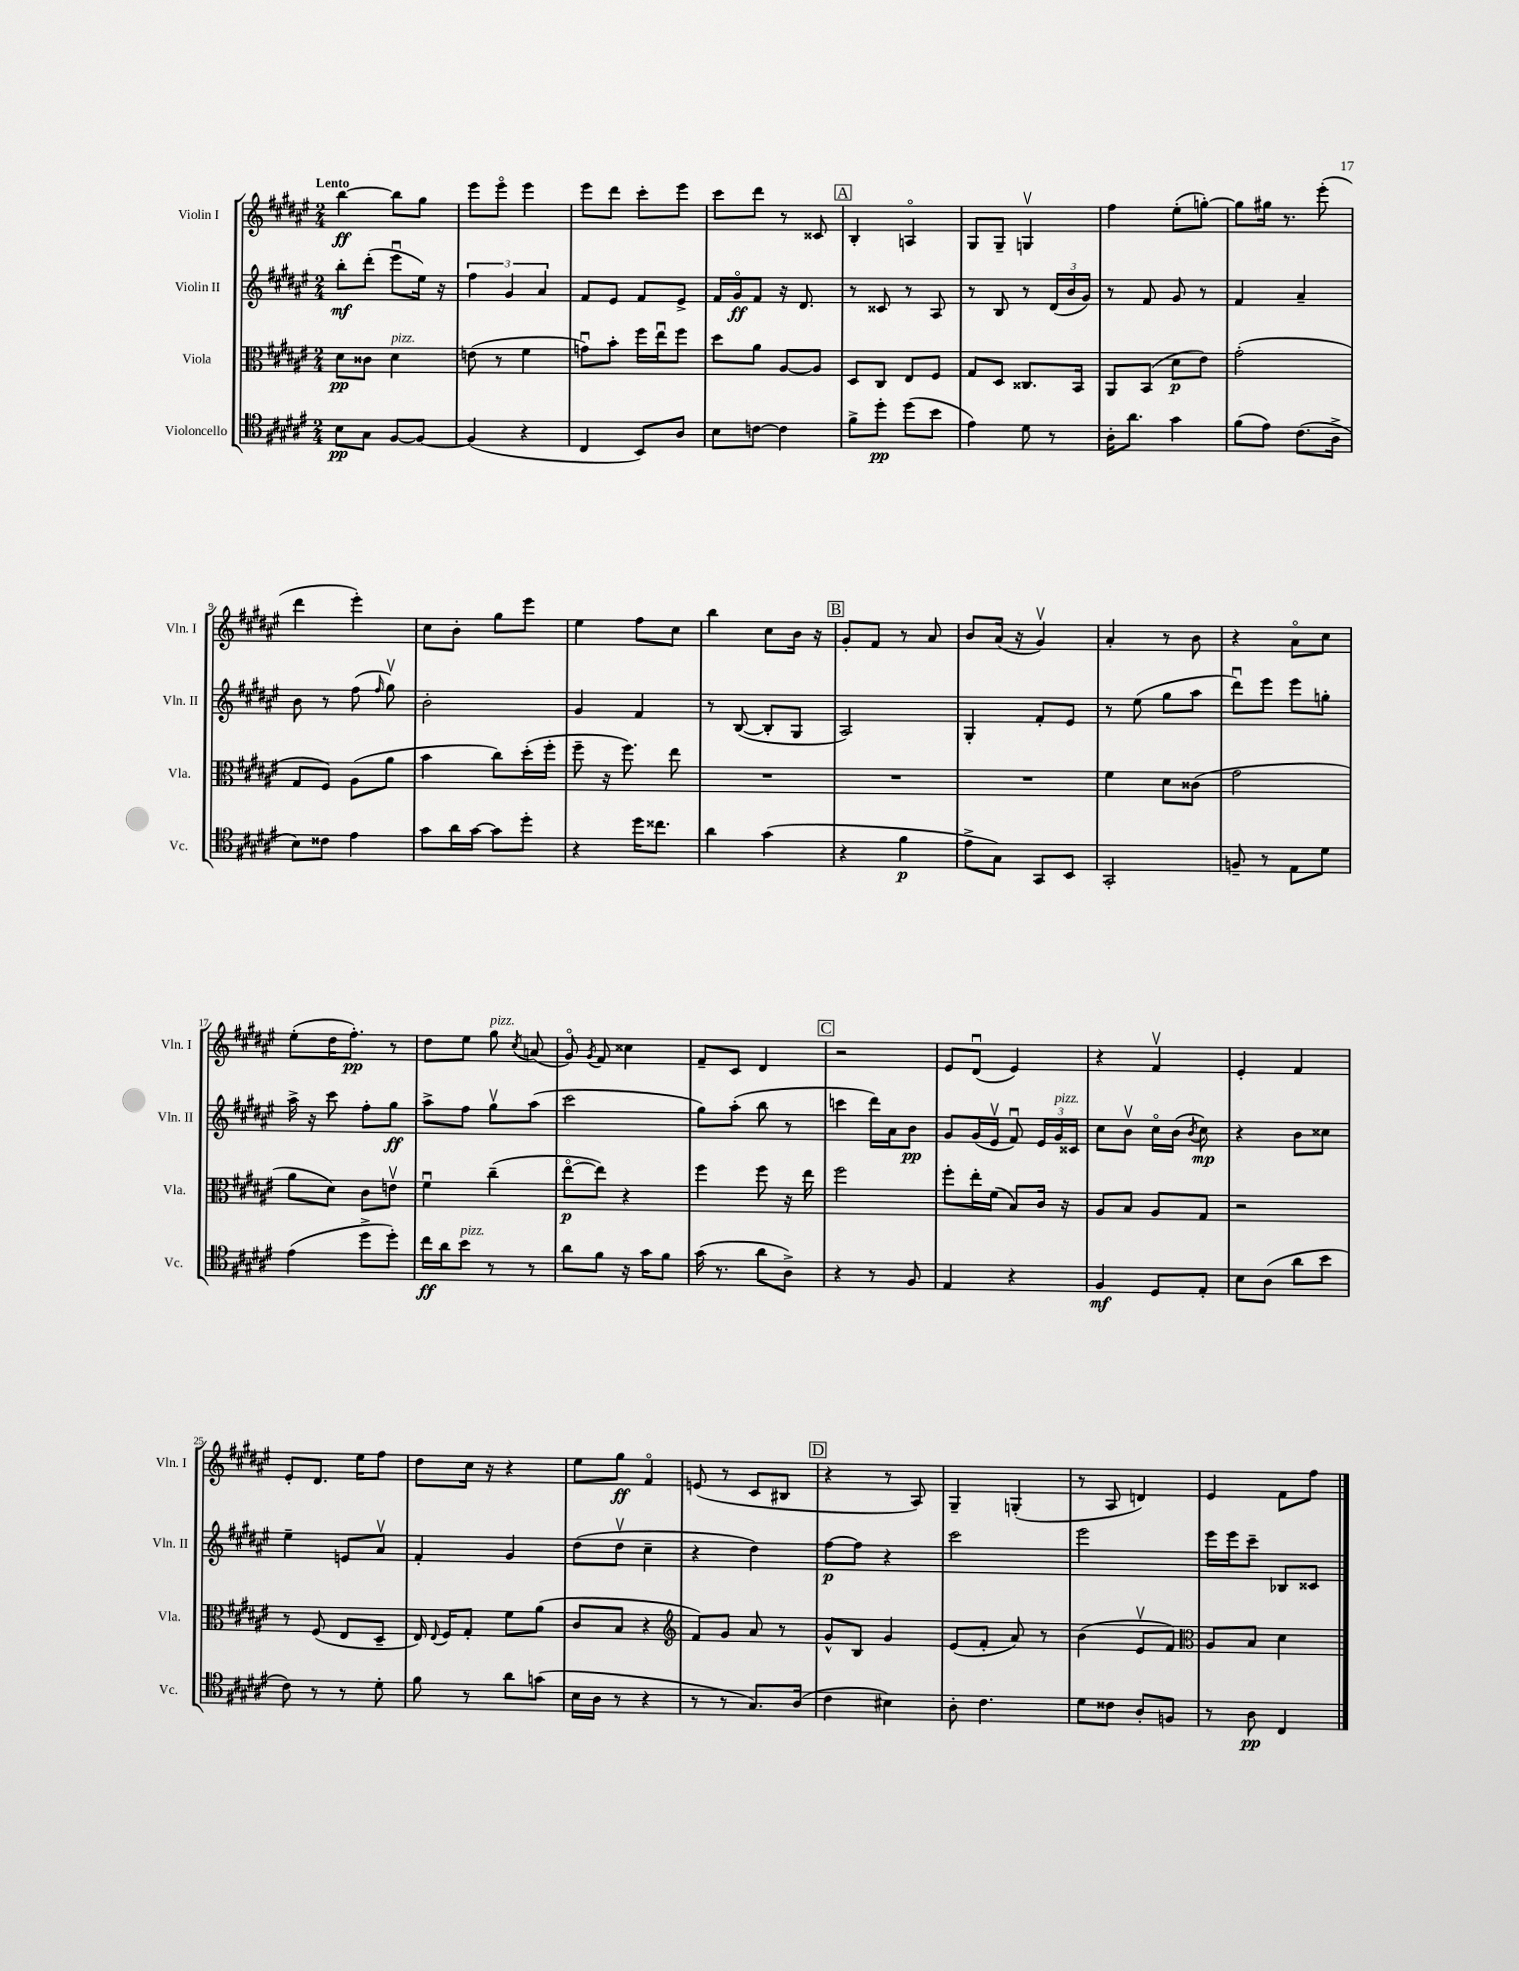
<<
\new StaffGroup <<
\new Staff = "s0" \with { instrumentName = "Violin I" shortInstrumentName = "Vln. I" } {
    \clef treble \key fis \major \numericTimeSignature \time 2/4 \tempo "Lento"
    \autoBeamOff b''4~\ff b''8[ gis''8] |
    eis'''8[ eis'''8]\flageolet eis'''4 |
    eis'''8[ dis'''8] cis'''8[-. eis'''8] |
    cis'''8[ dis'''8] r8 cisis'8 |
    \mark \markup { \box "A" } b4-. a4\flageolet |
    gis8[ gis8]-- g4\upbow |
    fis''4 eis''8[-.( g''8]~-.) |
    g''8[ gis''16] r8. eis'''8-.( |
    dis'''4 eis'''4-.) |
    cis''8[ b'8]-. gis''8[ eis'''8] |
    eis''4 fis''8[ cis''8] |
    b''4 cis''8[ b'16] r16 |
    \mark \markup { \box "B" } gis'8[-. fis'8] r8 ais'8 |
    b'8[ ais'16]( r16 gis'4\upbow) |
    ais'4-. r8 b'8 |
    r4 ais'8[\flageolet cis''8] |
    eis''8[-.( dis''16 fis''8.]-.\pp) r8 |
    dis''8[ eis''8] gis''8^\markup { \italic "pizz." } \acciaccatura { cis''8 } a'8( |
    gis'8\flageolet) \acciaccatura { gis'8 } fis'8 cisis''4 |
    fis'8[-- cis'8] dis'4 |
    \mark \markup { \box "C" } r2 |
    eis'8[ dis'8]\downbow( eis'4) |
    r4 fis'4\upbow |
    eis'4-. fis'4 |
    eis'8[-. dis'8.] eis''16[ fis''8] |
    dis''8[ cis''16] r16 r4 |
    eis''8[ gis''8]\ff fis'4\flageolet |
    e'8( r8 cis'8[ bis8] |
    \mark \markup { \box "D" } r4 r8 ais8) |
    gis4-- g4-.( |
    r8 ais8 d'4) |
    eis'4 fis'8[ fis''8] \bar "|." |
}
\new Staff = "s1" \with { instrumentName = "Violin II" shortInstrumentName = "Vln. II" } {
    \clef treble \key fis \major \numericTimeSignature \time 2/4
    \autoBeamOff b''8[-.\mf dis'''8]-.( eis'''8[\downbow eis''16]) r16 |
    \tuplet 3/2 { fis''4 gis'4 ais'4 } |
    fis'8[ eis'8] fis'8[ eis'8]-> |
    fis'16[ gis'16\flageolet\ff fis'8] r16 dis'8. |
    \mark \markup { \box "A" } r8 cisis'8 r8 ais8 |
    r8 b8 r8 \tuplet 3/2 { dis'16[( b'16 gis'16]) } |
    r8 fis'8 gis'8 r8 |
    fis'4 ais'4-- |
    b'8 r8 fis''8( \grace { fis''16 } gis''8\upbow) |
    b'2-. |
    gis'4 fis'4 |
    r8 b8~( b8[-. gis8] |
    \mark \markup { \box "B" } ais2) |
    gis4-. fis'8[-. eis'8] |
    r8 eis''8( gis''8[ ais''8] |
    dis'''8[\downbow) eis'''8] eis'''8[ g''8]-. |
    ais''16-> r16 cis'''8 fis''8[-. gis''8]\ff |
    ais''8[-> fis''8] gis''8[\upbow ais''8]( |
    cis'''2 |
    gis''8[) ais''8]-.( b''8 r8 |
    \mark \markup { \box "C" } c'''4 dis'''16[) ais'16 b'8]\pp |
    gis'8[ gis'16( eis'16]\upbow fis'8\downbow) \tuplet 3/2 { eis'16[ gis'16^\markup { \italic "pizz." } cisis'16] } |
    cis''8[ b'8]\upbow cis''16[\flageolet b'16]( \acciaccatura { b'8 } cis''8\mp) |
    r4 b'8[ cisis''8] |
    eis''4-- e'8[ ais'8]\upbow |
    fis'4-. gis'4 |
    dis''8[( dis''8]\upbow cis''4-- |
    r4 dis''4) |
    \mark \markup { \box "D" } fis''8[~\p fis''8] r4 |
    cis'''2 |
    eis'''2 |
    eis'''16[ eis'''16 cis'''8]-- bes8[ cisis'8] \bar "|." |
}
\new Staff = "s2" \with { instrumentName = "Viola" shortInstrumentName = "Vla." } {
    \clef alto \key fis \major \numericTimeSignature \time 2/4
    \autoBeamOff dis'8[\pp cisis'8] dis'4^\markup { \italic "pizz." } |
    e'8( r8 fis'4 |
    g'8[\downbow) b'8]-. fis''16[ eis''16\downbow fis''8] |
    dis''8[ ais'8] ais8[~ ais8] |
    \mark \markup { \box "A" } dis8[ cis8] eis8[ fis8] |
    gis8[ dis8] cisis8.[ b,16] |
    ais,8[ b,8]( dis'8[\p eis'8]) |
    gis'2-.( |
    gis8[ fis8]) ais8[( ais'8] |
    b'4 cis''8[) dis''16-.( fis''16]-. |
    fis''8-- r16 fis''8.) eis''8 |
    R2 |
    \mark \markup { \box "B" } R2 |
    R2 |
    fis'4 dis'8[ cisis'8]( |
    gis'2 |
    ais'8[ dis'8]) cis'8[ e'8]\upbow |
    fis'4\downbow cis''4--( |
    eis''8[~\flageolet\p eis''8]) r4 |
    fis''4 fis''8 r16 eis''16 |
    \mark \markup { \box "C" } fis''2 |
    fis''8[-. eis''16-. fis'16]( b8[) cis'16] r16 |
    ais8[ b8] ais8[ gis8] |
    r2 |
    r8 fis8( eis8[ dis8]-- |
    eis16) \appoggiatura { eis8 } fis16[ gis8]-. fis'8[ ais'8]( |
    cis'8[ b8] r4 |
    \clef treble fis'8[) gis'8] ais'8 r8 |
    \mark \markup { \box "D" } gis'8[-^ b8] gis'4 |
    eis'8[( fis'8]-. ais'8) r8 |
    b'4( eis'8[\upbow fis'8]) |
    \clef alto ais8[ b8] dis'4 \bar "|." |
}
\new Staff = "s3" \with { instrumentName = "Violoncello" shortInstrumentName = "Vc." } {
    \clef tenor \key fis \major \numericTimeSignature \time 2/4
    \autoBeamOff b8[\pp gis8] fis8[~ fis8]~ |
    fis4( r4 |
    cis4 b,8[) ais8] |
    b8[ c'8]~ c'4 |
    \mark \markup { \box "A" } fis'8[-> dis''8]-.\pp dis''8[( b'8] |
    eis'4) dis'8 r8 |
    ais16[-. ais'8.] gis'4 |
    fis'8[( eis'8]) cis'8.[( ais16]-> |
    b8[) cisis'8] eis'4 |
    gis'8[ ais'16 gis'16]~ gis'8[ dis''8]-. |
    r4 dis''16[ cisis''8.] |
    ais'4 gis'4( |
    \mark \markup { \box "B" } r4 fis'4\p |
    eis'8[-> gis8]) gis,8[ b,8] |
    gis,2-. |
    f8-- r8 eis8[ dis'8] |
    eis'4( dis''8[-> dis''8]-.) |
    cis''16[\ff ais'16 b'8]^\markup { \italic "pizz." } r8 r8 |
    ais'8[ fis'8] r16 gis'16[ fis'8] |
    gis'16( r8. ais'8[ ais8]->) |
    \mark \markup { \box "C" } r4 r8 fis8 |
    eis4 r4 |
    fis4\mf dis8[ eis8]-. |
    b8[ ais8]( ais'8[ b'8] |
    cis'8) r8 r8 dis'8-. |
    fis'8 r8 ais'8[ g'8]( |
    b16[ ais16] r8 r4 |
    r8 r8 gis8.[) ais16]( |
    \mark \markup { \box "D" } cis'4 bis4) |
    ais8-. cis'4. |
    dis'8[ cisis'8] ais8[-. f8] |
    r8 ais8\pp cis4 \bar "|." |
}
>>
>>
